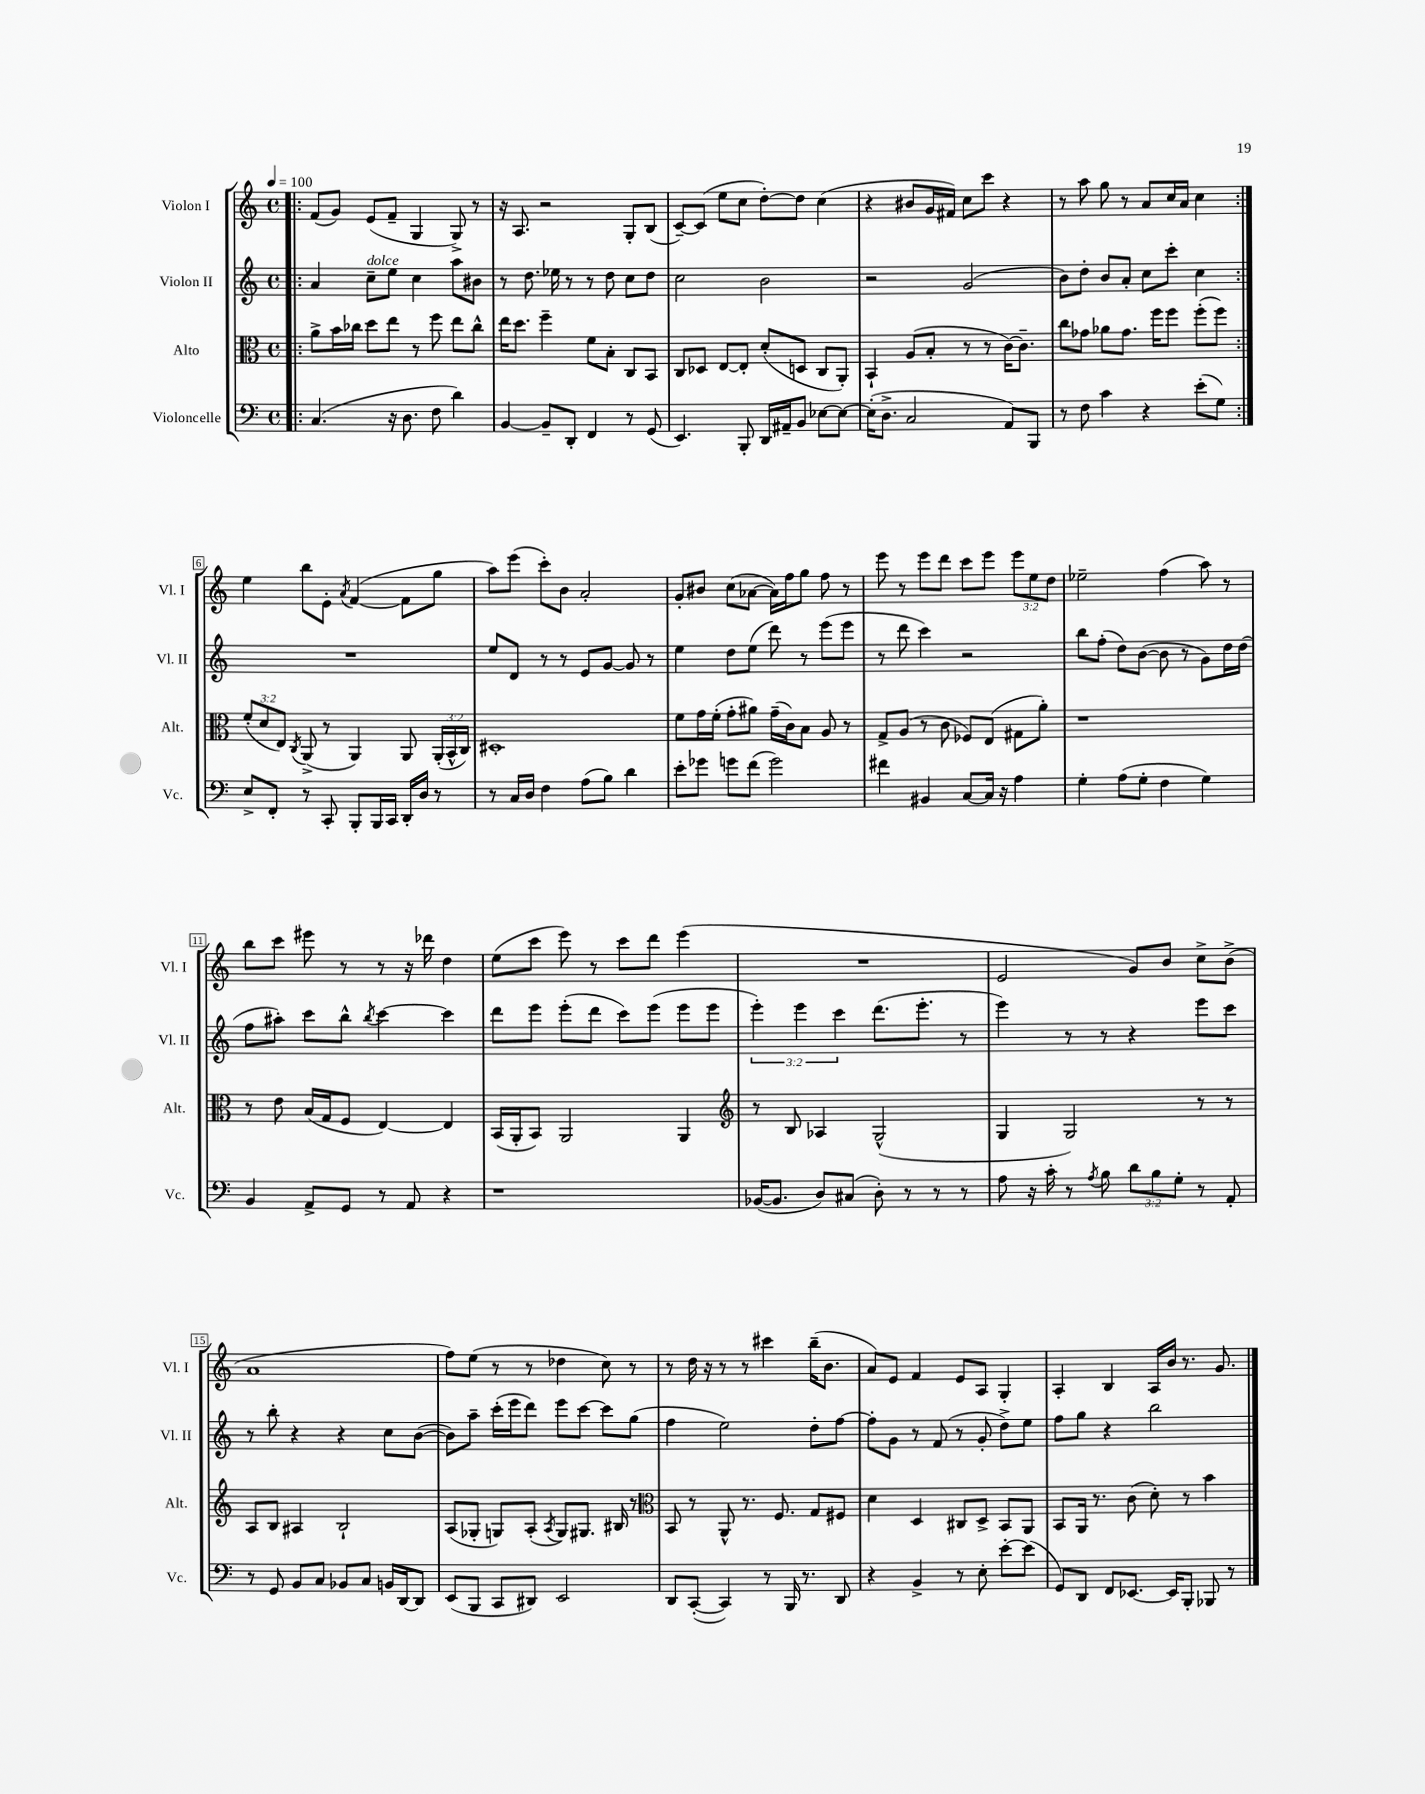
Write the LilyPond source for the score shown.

<<
\new StaffGroup <<
\new Staff = "s0" \with { instrumentName = "Violon I" shortInstrumentName = "Vl. I" } {
    \clef treble \key c \major \defaultTimeSignature \time 4/4 \override Staff.TupletNumber.text = #tuplet-number::calc-fraction-text \tempo 4 = 100
    \autoBeamOff \repeat volta 2 { \bar ".|:" f'8[( g'8]) e'8[( f'8]-- g4 g8->) r8 |
    r16 a8. r2 g8[-. b8]( |
    c'8[~--) c'8]( e''8[ c''8] d''8[~-.) d''8] c''4( |
    r4 bis'8[ g'16 fis'16]) c''8[ c'''8] r4 |
    r8 a''8 g''8 r8 a'8[ c''16 a'16] c''4 | }
    e''4 b''8[ e'8]-. \acciaccatura { a'8 } f'4~( f'8[ g''8] |
    a''8[) e'''8]( c'''8[-.) b'8] a'2-. |
    g'8[-. bis'8] c''8[( aes'8]~ aes'16[) f''16 g''8] f''8 r8 |
    e'''8 r8 e'''8[ d'''8] c'''8[ e'''8] \tuplet 3/2 { e'''8[ e''8 d''8] } |
    ees''2-- f''4( a''8) r8 |
    b''8[ c'''8] eis'''8 r8 r8 r16 des'''16 d''4 |
    e''8[( c'''8] e'''8) r8 c'''8[ d'''8] e'''4( |
    R1 |
    e'2 g'8[) b'8] c''8[-> b'8]->( |
    a'1 |
    f''8[) e''8]( r8 r8 des''4 c''8) r8 |
    r8 d''16 r16 r8 r8 cis'''4 b''16[--( b'8.] |
    a'8[) e'8] f'4 e'8[ a8] g4-. |
    a4-. b4 a16[ b'16] r8. g'8. \bar "|." |
}
\new Staff = "s1" \with { instrumentName = "Violon II" shortInstrumentName = "Vl. II" } {
    \clef treble \key c \major \defaultTimeSignature \time 4/4 \override Staff.TupletNumber.text = #tuplet-number::calc-fraction-text
    \autoBeamOff \repeat volta 2 { \bar ".|:" a'4 c''8[--^\markup { \italic "dolce" } e''8] c''4 a''8[ bis'8] |
    r8 d''8. ees''16 r8 r8 d''8 c''8[ d''8] |
    c''2 b'2 |
    r2 g'2( |
    b'8[) d''8]-. b'8[ a'8]-. c''8[ c'''8]-. c''4 | }
    R1 |
    e''8[ d'8] r8 r8 e'8[ g'8]~ g'8 r8 |
    e''4 d''8[ e''8]( d'''8) r8 e'''8[( e'''8] |
    r8 d'''8 c'''4) r2 |
    b''8[ f''8]-.( d''8[) b'8]~( b'8 r8 g'8[) d''16 d''16]( |
    f''8[ ais''8]-.) c'''8[ b''8]-^ \acciaccatura { b''8 } c'''4~ c'''4 |
    d'''8[ e'''8] e'''8[-.( d'''8] c'''8[) e'''8]( e'''8[ e'''8] |
    \tuplet 3/2 { e'''4-.) e'''4 c'''4 } d'''8.[( e'''8.]-. r8 |
    e'''4) r8 r8 r4 e'''8[ c'''8] |
    r8 b''8-. r4 r4 c''8[ b'8]~( |
    b'8[) a''8]-- c'''16[-.( e'''16 d'''8]) e'''8[ c'''8]~ c'''8[ g''8]( |
    f''4 e''2) d''8[-. f''8]~ |
    f''8[-. g'8] r8 f'8( r8 g'8-. d''8[->) e''8] |
    f''8[ g''8] r4 b''2 \bar "|." |
}
\new Staff = "s2" \with { instrumentName = "Alto" shortInstrumentName = "Alt." } {
    \clef alto \key c \major \defaultTimeSignature \time 4/4 \override Staff.TupletNumber.text = #tuplet-number::calc-fraction-text
    \autoBeamOff \repeat volta 2 { \bar ".|:" a'8[-> b'16 ces''16] d''8[ e''8] r8 f''8 e''8[ ces''8]-^ |
    e''16[ d''8.] f''4-- f'8[ b8]-. c8[ b,8] |
    c8[ des8] e8[~ e8]-. d'8[-.( d8] c8[ a,8]-.) |
    b,4-! a8[( b8]-. r8 r8 c'16[~) c'8.]-- |
    c''8[ ges'8] aes'8[ ges'8.] f''16[ f''8] f''8[-.( f''8]) | }
    \tuplet 3/2 { f'8[-.( d'8 e8]) } \acciaccatura { c8 } a,8->( r8 a,4) a,8 \tuplet 3/2 { a,16[-.( b,16-^ c16]) } |
    dis1-. |
    f'8[ g'16 f'16]-.( g'8[-. ais'8]) g'16[--( c'16) b8] a8 r8 |
    g8[-> a8]( r8 c'8 fes8[) e8]( gis8[ a'8]-.) |
    r1 |
    r8 e'8 b16[( g16 f8] e4~) e4 |
    b,16[( a,16-. b,8]) a,2 a,4 |
    \clef treble r8 b8 aes4 g2-^( |
    g4 g2) r8 r8 |
    a8[ b8] ais4 b2-! |
    a8[( ges8]-. g8[) a8]-.( \acciaccatura { a8 } g8[) gis8.] bis16 r8 |
    \clef alto b,8 r8 a,8-^ r8. f8. g8[ fis8] |
    d'4 d4 cis8[ d8]-> b,8[ a,8] |
    b,8[ a,16] r8. c'8( d'8-.) r8 b'4 \bar "|." |
}
\new Staff = "s3" \with { instrumentName = "Violoncelle" shortInstrumentName = "Vc." } {
    \clef bass \key c \major \defaultTimeSignature \time 4/4 \override Staff.TupletNumber.text = #tuplet-number::calc-fraction-text
    \autoBeamOff \repeat volta 2 { \bar ".|:" c4.( r16 d8. f8 d'4) |
    b,4~ b,8[-- d,8]-. f,4 r8 g,8( |
    e,4.) b,,8-. d,16[ ais,16-- b,8] ees8[~ ees8]~ |
    ees16[-.( d8.]-> c2 a,8[) b,,8] |
    r8 f8 c'4 r4 e'8[-.( g8]) | }
    e8[-> f,8]-. r8 c,8-. b,,8[-. b,,16 c,16] d,16[-. d16] r8 |
    r8 c16[ d16] f4 a8[( b8]) d'4 |
    e'8[-. ges'8] g'8[ f'8]( g'2) |
    fis'4 bis,4 c8[~ c16] r16 a4 |
    g4-. a8[( g8]-. f4 g4) |
    b,4 a,8[-> g,8] r8 a,8 r4 |
    r1 |
    bes,16[~( bes,8.] d8[) cis8]( d8-.) r8 r8 r8 |
    a8 r16 c'16-. r8 \acciaccatura { a8 } b8 \tuplet 3/2 { d'8[ b8 g8]-. } r8 a,8-. |
    r8 g,8 b,8[ c8] bes,8[ c8] b,16[ d,16~ d,8] |
    e,8[( b,,8] c,8[ dis,8]) e,2 |
    d,8[ c,8]~-.( c,4) r8 b,,16 r8. d,8 |
    r4 b,4-> r8 e8-. e'8[~-. e'8]( |
    g,8[) d,8] f,8[ ees,8.]~ ees,16[ b,,8]-. bes,,8 r8 \bar "|." |
}
>>
>>
\layout { \context { \Score \override BarNumber.stencil = #(make-stencil-boxer 0.1 0.3 ly:text-interface::print) } }
